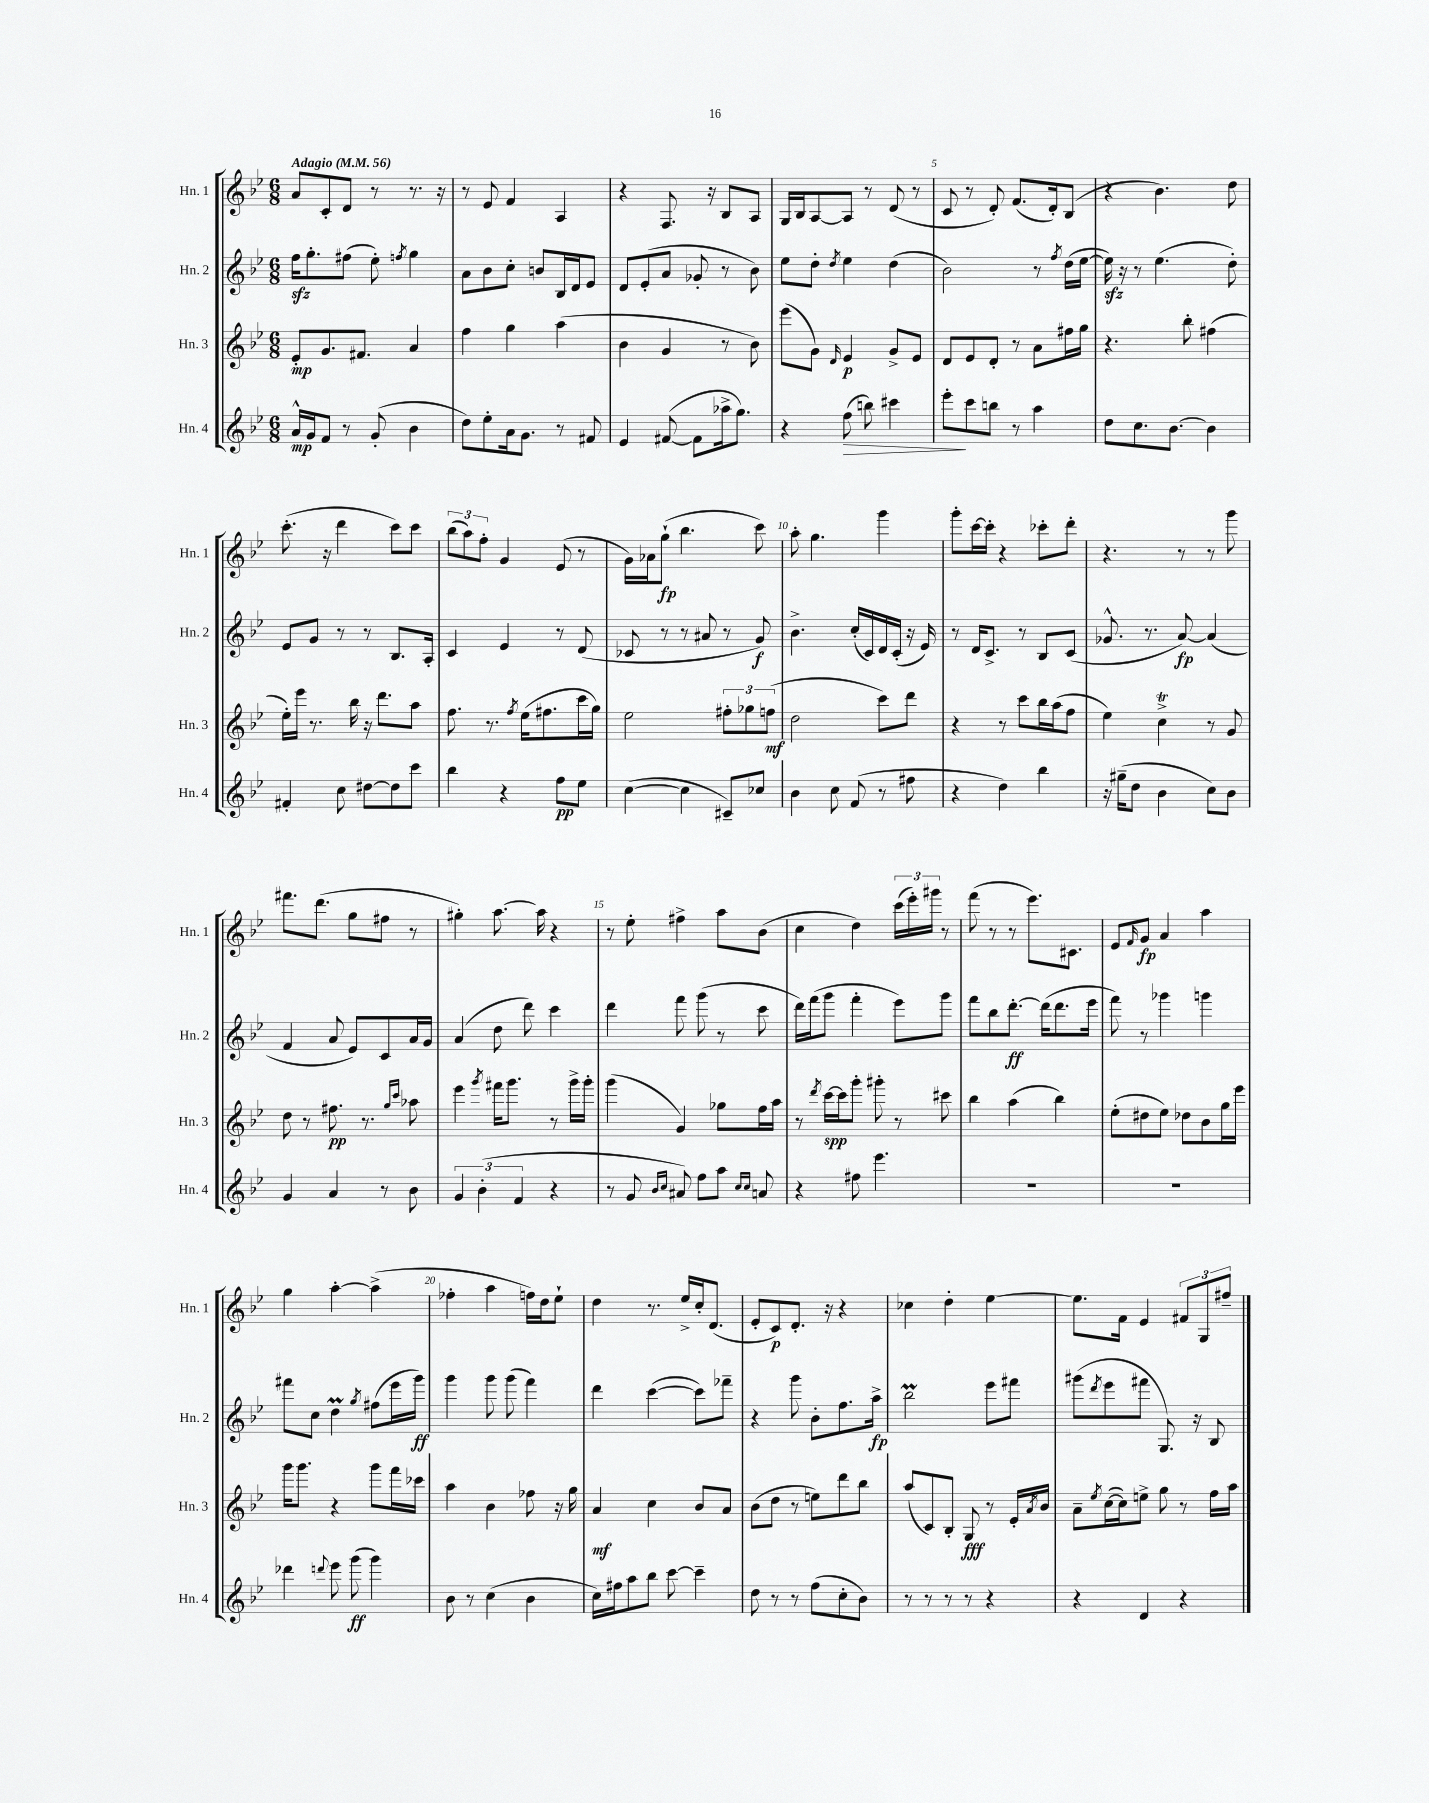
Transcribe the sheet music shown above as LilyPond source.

<<
\new StaffGroup <<
\new Staff = "s0" \with { instrumentName = "Hn. 1" shortInstrumentName = "Hn. 1" } {
    \clef treble \key bes \major \numericTimeSignature \time 6/8 \tempo "Adagio" 4 = 56
    a'8 c'8-. d'8 r8 r8. r16 |
    r8 ees'8 f'4 a4 |
    r4 f8. r16 bes8 a8 |
    g16 bes16 a8~ a8 r8 d'8( r8 |
    c'8 r8 d'8-.) f'8.( d'16-.) bes8( |
    r4 bes'4.) d''8 |
    c'''8.-.( r16 d'''4 c'''8) c'''8 |
    \tuplet 3/2 { bes''8( a''8) f''8-. } g'4 ees'8( r8 |
    g'16) aes'16 g''8-!\fp( bes''4. c'''8) |
    a''8-. g''4. g'''4 |
    g'''8-. c'''16~ c'''16-. r4 ces'''8-. d'''8-. |
    r4. r8 r8 g'''8 |
    fis'''8. d'''8.( g''8 fis''8 r8 |
    gis''4-.) a''8.~ a''16 r4 |
    r8 ees''8-. fis''4-> a''8 bes'8( |
    c''4 d''4) \tuplet 3/2 { c'''16( ees'''16-.) gis'''16 } r8 |
    f'''8( r8 r8 ees'''8.) cis'8. |
    ees'8 \grace { f'16 } g'8\fp a'4 a''4 |
    g''4 a''4~-. a''4->( |
    fes''4-. a''4 f''16) d''16 ees''8-! |
    d''4 r8. ees''16-> c''16-. d'8.( |
    ees'8-. c'8\p) d'8.-. r16 r4 |
    ces''4 d''4-. ees''4~ |
    ees''8. f'16 ees'4 \tuplet 3/2 { fis'8 g8 fis''8-- } \bar "|." |
}
\new Staff = "s1" \with { instrumentName = "Hn. 2" shortInstrumentName = "Hn. 2" } {
    \clef treble \key bes \major \numericTimeSignature \time 6/8
    f''16\sfz g''8.-. fis''8( ees''8-.) \acciaccatura { f''8 } g''4 |
    a'8 bes'8 c''8-. b'8 bes16 d'16 ees'8 |
    d'8 ees'8-.( a'8 ges'8-. r8 bes'8) |
    ees''8 d''8-. \acciaccatura { d''8 } ees''4 d''4( |
    bes'2) r8 \acciaccatura { f''8 } d''16( ees''16~ |
    ees''16\sfz) r16 r8 ees''4.( d''8-.) |
    ees'8 g'8 r8 r8 bes8. a16-. |
    c'4 ees'4 r8 d'8( |
    ces'8 r8 r8 ais'8 r8 g'8\f) |
    bes'4.-> c''16-.( c'16) d'16 c'16-.( r16 ees'16) |
    r8 d'16 c'8.-> r8 bes8 c'8( |
    ges'8.-^ r8. a'8~\fp) a'4( |
    f'4 a'8 ees'8) c'8 a'16 g'16 |
    a'4( d''8 d'''8) c'''4 |
    d'''4 f'''8 g'''8( r8 c'''8 |
    d'''16) f'''16( g'''8 f'''4-. ees'''8) g'''8 |
    f'''8 bes''8 d'''8.~-.\ff d'''16( d'''8. ees'''16 |
    f'''8) r8 ges'''4 g'''4 |
    fis'''8 c''8 d''4\prall \acciaccatura { g''8 } fis''8( ees'''16 g'''16\ff) |
    g'''4 g'''8 g'''8( f'''4) |
    d'''4 c'''4~( c'''8) fes'''8-- |
    r4 g'''8 bes'8-. f''8. a''16->\fp |
    bes''2\prall ees'''8 fis'''8 |
    gis'''8( \acciaccatura { d'''8 } ees'''8 fis'''8 g8.) r16 bes8 \bar "|." |
}
\new Staff = "s2" \with { instrumentName = "Hn. 3" shortInstrumentName = "Hn. 3" } {
    \clef treble \key bes \major \numericTimeSignature \time 6/8
    ees'8-.\mp g'8. fis'8. a'4 |
    f''4 g''4 a''4( |
    bes'4 g'4 r8 bes'8) |
    ees'''8( g'8) \grace { d'16 } ees'4\p g'8-> ees'8 |
    d'8 ees'8 d'8-. r8 a'8 fis''16 g''16 |
    r4. bes''8-. fis''4( |
    ees''16-.) ees'''16 r8. bes''16 r16 d'''8. a''8 |
    f''8. r8. \acciaccatura { f''8 } ees''16( fis''8. c'''16 g''16) |
    ees''2 \tuplet 3/2 { fis''8-. ges''8 f''8\mf( } |
    d''2 c'''8) d'''8 |
    r4 r8 c'''8 bes''16 a''16( f''8 |
    ees''4) c''4->\trill r8 g'8 |
    d''8 r8 fis''8.\pp r8. \grace { g''16 c'''16 } aes''8 |
    ees'''4 \acciaccatura { g'''8 } fis'''16 g'''8. r8 g'''16-> g'''16-. |
    g'''4( g'4) ges''8 f''16 a''16 |
    r8 \acciaccatura { d'''8 } c'''16~\spp c'''16 g'''8-. gis'''8-. r8 cis'''8 |
    bes''4 a''4( bes''4) |
    ees''8-.( dis''8 ees''8) des''8 bes'8 g''16 ees'''16 |
    g'''16 g'''8. r4 g'''8 f'''16 ces'''16 |
    a''4 bes'4 fes''8 r16 g''16 |
    a'4\mf c''4 bes'8 a'8 |
    bes'8( d''8 r8 e''8) d'''8 bes''8 |
    a''8( c'8) bes8-. g8\fff r8 ees'16-. \acciaccatura { a'8 } bes'16 |
    a'8-- \acciaccatura { ees''8 } c''16~( c''16) e''8-> g''8 r8 f''16 a''16 \bar "|." |
}
\new Staff = "s3" \with { instrumentName = "Hn. 4" shortInstrumentName = "Hn. 4" } {
    \clef treble \key bes \major \numericTimeSignature \time 6/8
    a'16-^\mp g'16 f'8 r8 g'8-.( bes'4 |
    d''8) ees''8-. a'16 g'8. r8 fis'8 |
    ees'4 fis'8~( fis'8 aes''16-> g''8.) |
    r4 f''8\>( b''8) cis'''4 |
    ees'''8-.\! c'''8 b''8 r8 a''4 |
    d''8 c''8. bes'8.~ bes'4 |
    fis'4-. c''8 dis''8~ dis''8 c'''8 |
    bes''4 r4 f''8\pp ees''8 |
    c''4~( c''4 cis'8--) ces''8 |
    bes'4 c''8 f'8( r8 fis''8 |
    r4 d''4) bes''4 |
    r16 gis''16--( d''8 bes'4 c''8) bes'8 |
    g'4 a'4 r8 bes'8 |
    \tuplet 3/2 { g'4 bes'4-.( f'4 } r4 |
    r8 g'8 \grace { bes'16 c''16 } ais'8) f''8 a''8 \grace { c''16 c''16 } a'8 |
    r4 fis''8 ees'''4. |
    R2. |
    R2. |
    des'''4 \appoggiatura { d'''8 } ees'''8 g'''8\ff( g'''4) |
    bes'8 r8 c''4( bes'4 |
    c''16) fis''16 a''8 bes''8 c'''8~ c'''4-- |
    d''8 r8 r8 f''8( c''8-. bes'8) |
    r8 r8 r8 r8 r4 |
    r4 d'4 r4 \bar "|." |
}
>>
>>
\layout { \context { \Score \override BarNumber.break-visibility = ##(#f #t #t) barNumberVisibility = #(every-nth-bar-number-visible 5) } }
